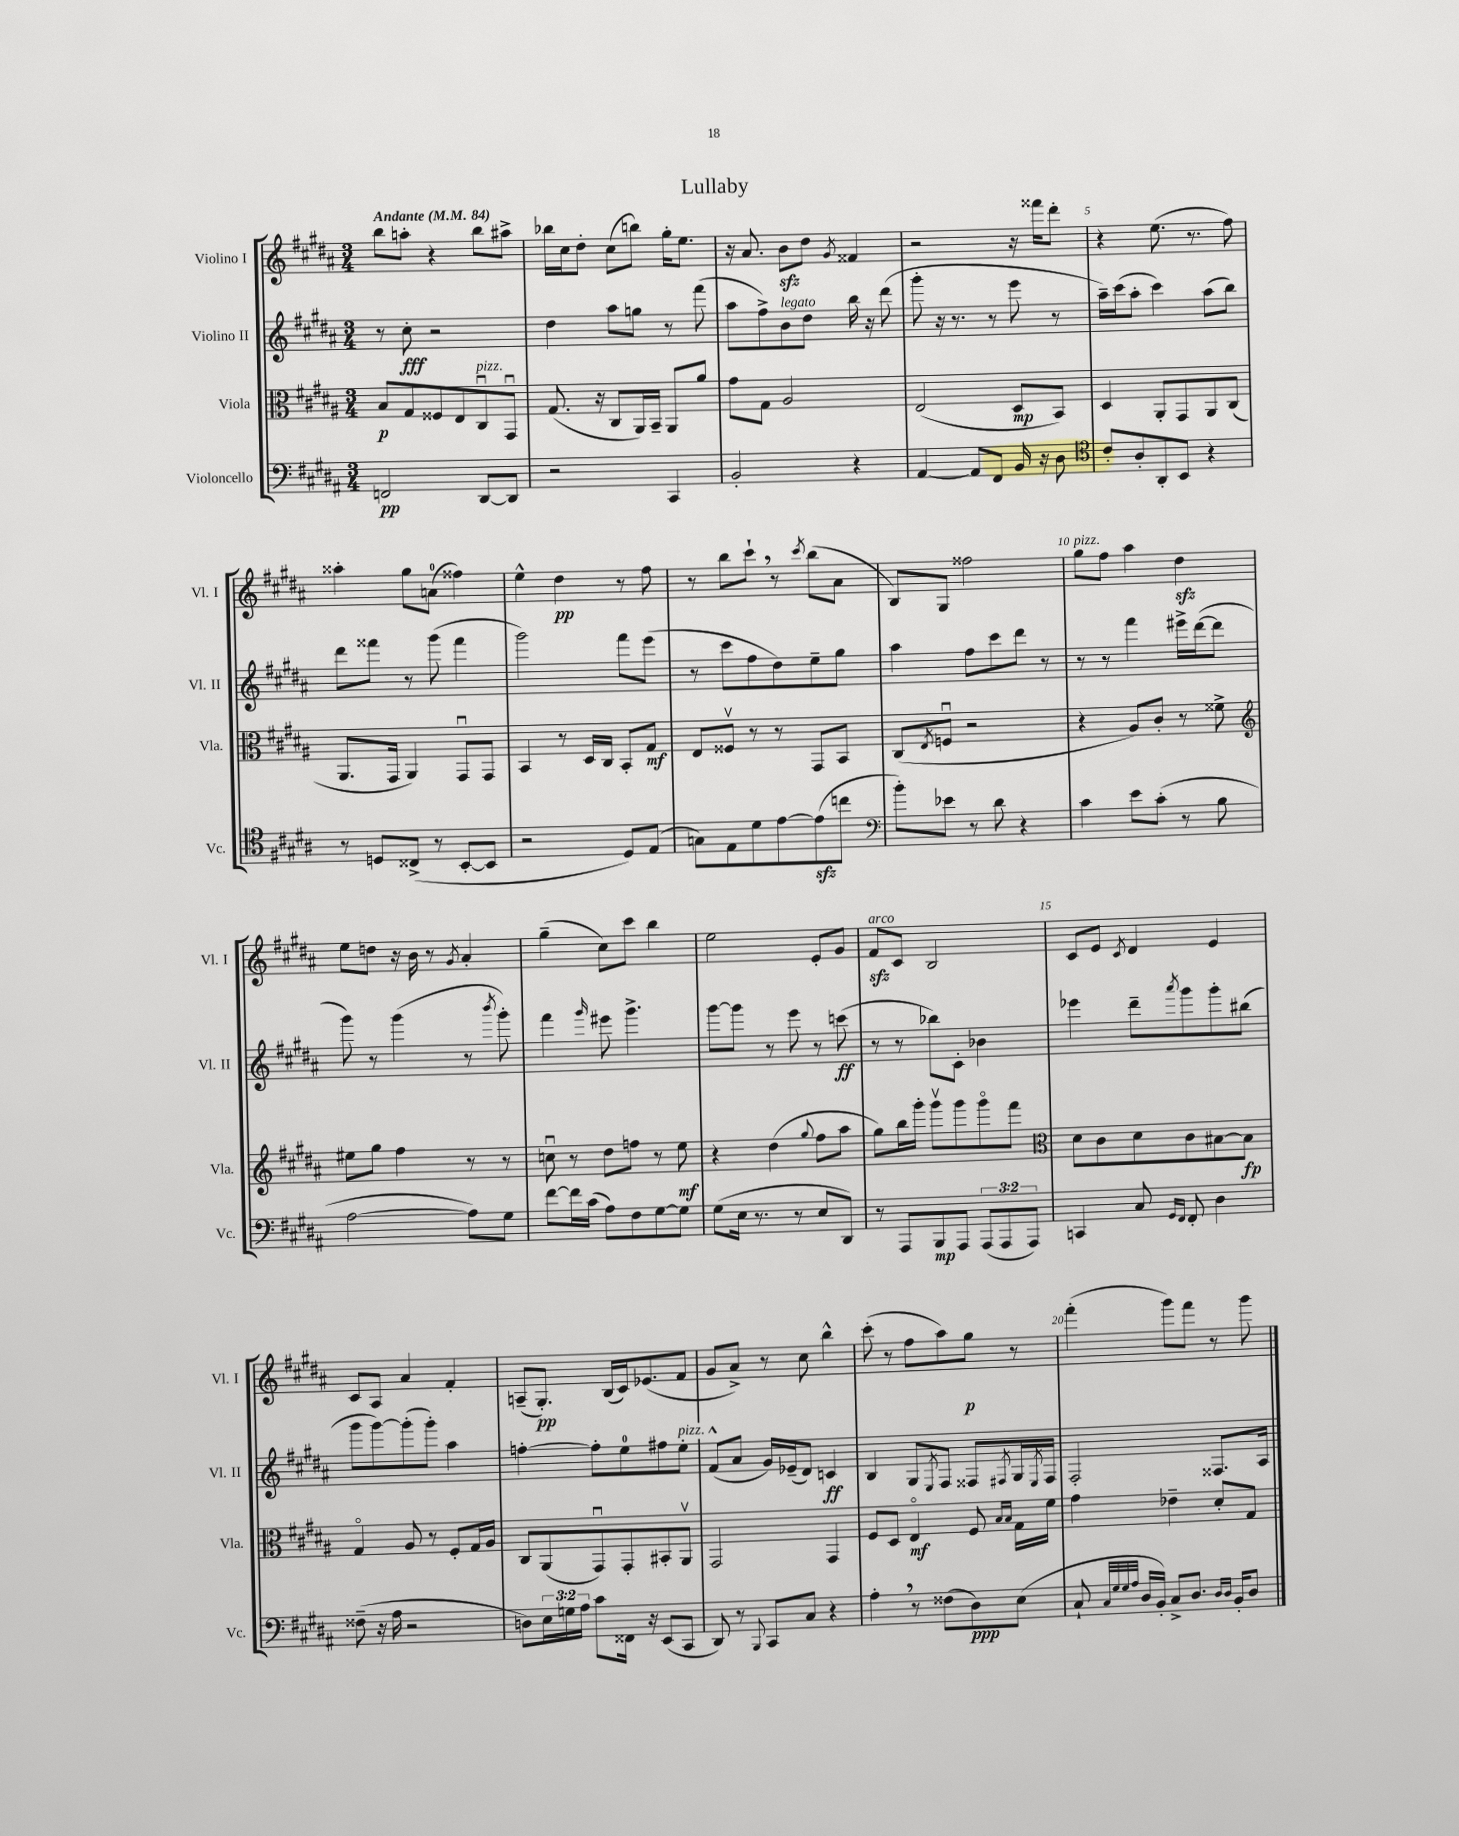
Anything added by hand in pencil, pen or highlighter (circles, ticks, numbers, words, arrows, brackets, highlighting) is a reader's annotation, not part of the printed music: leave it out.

**kern	**kern	**kern	**kern
*staff4	*staff3	*staff2	*staff1
*clefF4	*clefC3	*clefG2	*clefG2
*k[f#c#g#d#a#]	*k[f#c#g#d#a#]	*k[f#c#g#d#a#]	*k[f#c#g#d#a#]
*M3/4	*M3/4	*M3/4	*M3/4
*MM84	*MM84	*MM84	*MM84
2FF	8B	8r	8bb
.	8G#	8cc#'	8aa'
.	8F##	2r	4r
.	8E	.	.
[8DD#	8C#u	.	8bb
8DD#]	8GG#u	.	8aa#^
=	=	=	=
2r	(8.G#	4dd#	16bb-
.	.	.	16cc#
.	.	.	8dd#'
.	16r	.	.
.	8C#	8aa#	(8cc#
.	16AA#)	8gg	8bb)
.	16BB~	.	.
4CC#	8AA#	8r	16gg#'
.	.	.	8.ee
.	8a#	(8fff#	.
=	=	=	=
2BB'	8g#	8aa#	16r
.	.	.	8.a#
.	8G#	8ff#^)	.
.	2A#	8b	8b
.	.	8dd#	8dd#
.	.	.	8qg#
4r	.	16bb	4f##
.	.	16r	.
.	.	(8ddd#	.
=	=	=	=
[4AA#	(2E	8ggg#'	2r
.	.	16r	.
.	.	8.r	.
8AA#]	.	.	.
8FF#	.	8r	.
16BB	8D#	8eee	16r
16r	.	.	16fff##
8D#	8BB)	8r	8ddd#'
=	=	=	=
*clefC4	*	*	*
8c#'	4D#	16aa#~)	4r
.	.	(16ccc#	.
8A#'	.	8aa#'	.
8AA#'	8AA#'	4ccc#)	(8.ee
8BB	8GG#	.	.
.	.	.	8.r
4r	8AA#	(8aa#	.
.	(8C#	8bb)	8ff#)
=	=	=	=
8r	8.AA#	8ddd#	4aa##'
8D	.	8fff##	.
.	16GG#	.	.
(8C##^	4AA#)	8r	8gg#
8r	.	(8ggg#	(8a
[8BB'	8GG#u	4fff##	4ff##)
8BB]	8GG#	.	.
=	=	=	=
2r	4BB	2ggg#)	4ee^^
.	8r	.	4dd#
.	16D#	.	.
.	16C#	.	.
8D#)	8BB'	8fff#	8r
(8E	8G#	(8eee	8ff#
=	=	=	=
8G)	8E	8r	8r
8E	8F##v	8ccc#	8bb
8d#	8r	8ff#	8ccc#`
[8e	8r	8dd#)	8r
.	.	.	8qccc#
(8e]	8GG#	8ee~	(8bb
8cc	8BB	8gg#	8a#
=	=	=	=
*clefF4	*	*	*
8b')	(8C#	4aa#	8B)
.	8qE	.	.
8e-	8Fu	.	8G#
8r	2r	8ff#	2ff##
8d#	.	8ccc#	.
4r	.	8ddd#	.
.	.	8r	.
=	=	=	=
4c#	4r	8r	8gg#
.	.	8r	8ff#
8e	8A#)	4fff#	4aa#
(8c#'	8c#'	.	.
8r	8r	16eee#^	4dd#
.	.	([16ddd#	.
8B	8f##^	8ddd#]	.
=	=	=	=
*	*clefG2	*	*
[2A#	8ee#	8ggg#)	8ee
.	8gg#	8r	8dd
.	4ff#	(4ggg#	16r
.	.	.	16b
.	.	.	8r
.	.	.	8qg#
8A#])	8r	8r	4a#'
.	.	8qbbb	.
8G#	8r	8ggg#')	.
=	=	=	=
[8f#	8ccu	4fff#	(4gg#~
16f#]	8r	.	.
(16c#	.	.	.
.	.	16qqggg#	.
8A#)	8dd#	8eee#	8cc#)
8F#	8ff	4.ggg#^	8ccc#
[8G#	8r	.	4bb
8G#]	8ee	.	.
=	=	=	=
(8G#	4r	[8ggg#	2ee
16E	.	8ggg#]	.
8.r	.	.	.
.	(4dd#	8r	.
8r	.	8eee	.
.	8qqgg#	.	.
8E	8ff#	8r	8e'
8DD#)	8aa#	(8ccc	8g#
=	=	=	=
8r	8gg#)	8r	8f#
8AAA#	16bb	8r	8c#
.	16ggg#'	.	.
8BBB	8ggg#v	8bb-)	2B
8AAA#	8ggg#	8c#'	.
(12AAA#	8ggg#o	4b-	.
12AAA#	.	.	.
.	8fff#	.	.
12AAA#)	.	.	.
=	=	=	=
*	*clefC3	*	*
4CC	8d#	4eee-	8c#
.	8c#	.	8e
.	.	.	8qc#
8C#	8d#	8ddd#~	4d#
16qqGG#	.	.	.
16qqFF#	.	8qaaa#	.
8FF#'	8c#	8ggg#	.
4D#	[8B#	8ggg#'	4e
.	8B#]	(8bb#	.
=	=	=	=
(8F##~	4G#o	8ggg#	8c#
16r	.	[8ggg#)	8A#
16A#	.	.	.
2r	8A#	(8ggg#']	4a#
.	8r	8ggg#')	.
.	8F#'	4aa#	4f#'
.	16G#	.	.
.	16A#	.	.
=	=	=	=
8D)	8C#	[4ff'	(8A~
24E	(8AA#	.	8.G#')
24G	.	.	.
24A#	.	.	.
8c#	8GG#u)	8ff']	.
.	.	.	(16B
16FF##	8GG#'	8ee	16c#)
16r	.	.	(8.e-
(8EE	8BB#'	8ff#	.
8CC#	8AA#v	8ee'	8f#
=	=	=	=
8DD#)	2GG#	(8f#^^	8g#
8r	.	8a#	8a#^)
8qqBBB	.	.	.
8CC#	.	16g#)	8r
.	.	(16e-~	.
8C#	.	8d#)	8cc#
4r	4GG#	4c	4bb^^
=	=	=	=
4A#'	8F#	4B	(8ccc#'
.	8D#	.	8r
8r	4Eo	8G#	8ff#
.	.	8qE	.
(8F##	.	8F#	8aa#)
8D#)	8F#	8F##	8gg#
.	16qqB	.	.
.	16qqB	8qF#	.
(8E	16G#	16G#	8r
.	.	8qE	.
.	16f#	16F#	.
=	=	=	=
8C#`	4g#	2F#'	(4fff#'
32qqC#	.	.	.
32qqG#	.	.	.
32qqG#	.	.	.
32qqA#	.	.	.
16D#	.	.	.
16BB')	.	.	.
8C#^	4e-~	.	8ggg#)
8.D#	.	.	8fff#
.	8d#'	8.F##	8r
16qqD#	.	.	.
16qqD#	.	.	.
16BB'	.	.	.
8D#	8G#	.	8ggg#
.	.	16A#	.
==	==	==	==
*-	*-	*-	*-
